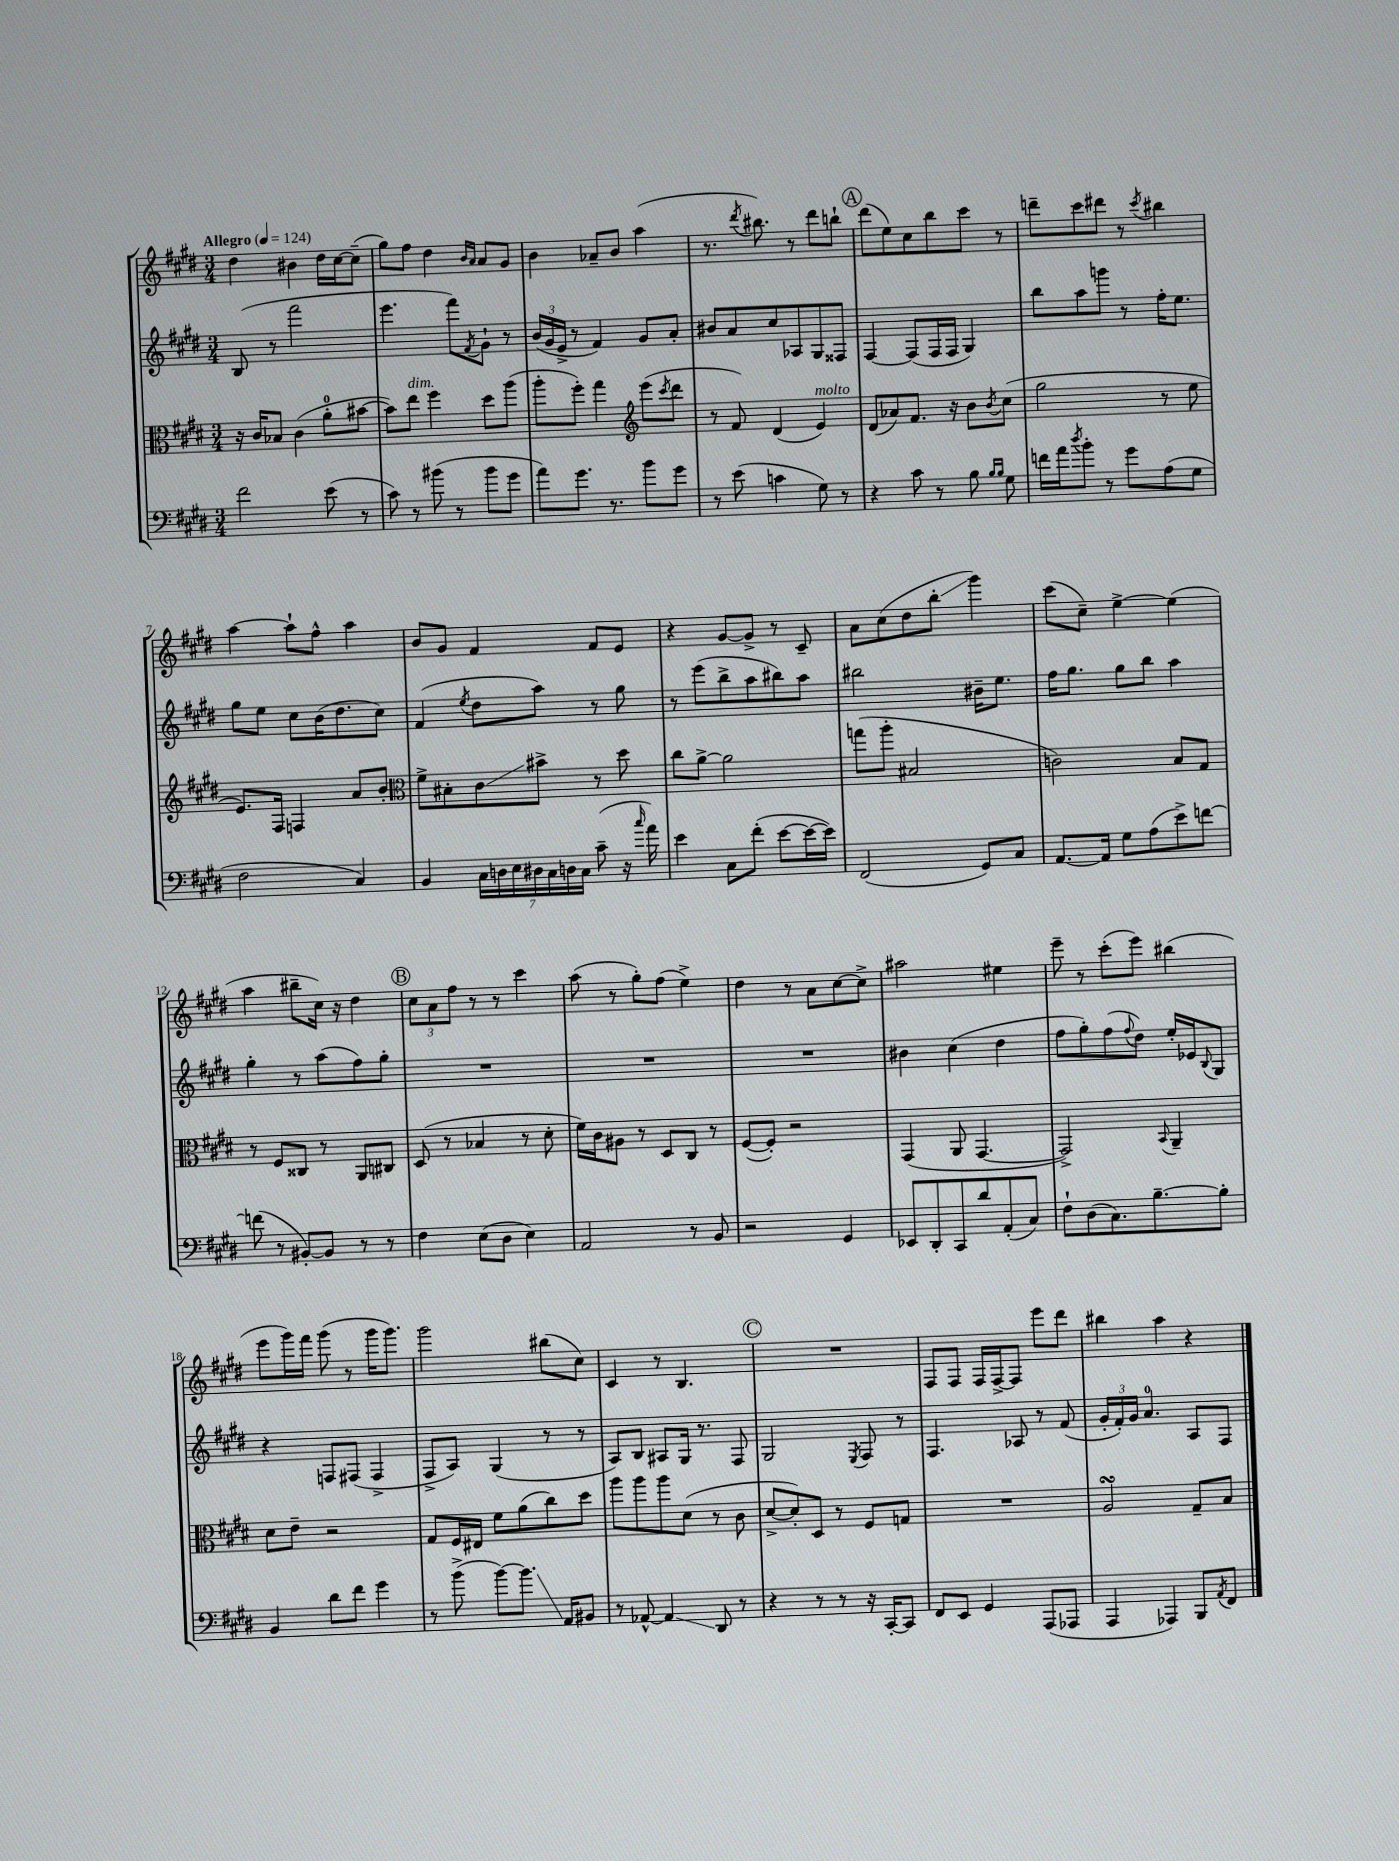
<<
\new StaffGroup <<
\new Staff = "s0" {
    \clef treble \key e \major \numericTimeSignature \time 3/4 \tempo "Allegro" 4 = 124
    dis''4 bis'4 dis''16 cis''16~ cis''8--( |
    gis''8) fis''8 dis''4 \grace { b'16 a'16 } a'8 gis'8 |
    b'4 aes'8-- b'8 a''4( |
    r8. \acciaccatura { dis'''8 } bis''8.) r8 dis'''8 b''8-! |
    \mark \markup { \circle "A" } dis'''8( e''8) cis''8 b''8 cis'''8 r8 |
    d'''8-- cis'''8 dis'''8 r8 \acciaccatura { cis'''8 } bis''4 |
    a''4~ a''8-! fis''8-^ a''4 |
    b'8 gis'8 fis'4 fis'8 e'8 |
    r4 gis'8~ gis'8-> r8 cis'8-- |
    a'8 cis''8( dis''8 b''8-.\glissando gis'''4) |
    cis'''8( cis''8--) e''4~-> e''4( |
    a''4 bis''8-- cis''16) r16 dis''4 |
    \mark \markup { \circle "B" } \tuplet 3/2 { cis''8 a'8 fis''8 } r8 r8 cis'''4 |
    a''8( r8 gis''8-.) fis''8( e''4->) |
    dis''4 r8 a'8 cis''8~ cis''8-> |
    ais''2 eis''4 |
    e'''8-- r8 cis'''8-.( e'''8) bis''4( |
    e'''8 gis'''16) fis'''16 gis'''8( r8 gis'''16 gis'''8.) |
    gis'''2 bis''8( cis''8) |
    cis'4 r8 b4. |
    \mark \markup { \circle "C" } R2. |
    fis8 fis8 fis16 fis16~-> fis8 e'''8 dis'''8 |
    bis''4 a''4 r4 \bar "|." |
}
\new Staff = "s1" {
    \clef treble \key e \major \numericTimeSignature \time 3/4
    b8( r8 fis'''2 |
    e'''4. fis'''8) \acciaccatura { fis'8 } gis'8-! r8 |
    \tuplet 3/2 { b'16( gis'16 e'16-> } r8 fis'4) gis'8 a'8-. |
    bis'8 a'8 cis''8 aes8 gis8 fisis8 |
    \mark \markup { \circle "A" } fis4~ fis8( fis16 fis16 gis4) |
    b''8 a''8 g'''8 r8 fis''16-. e''8. |
    gis''8 e''8 cis''8 b'16( dis''8. cis''8) |
    fis'4( \acciaccatura { e''8 } dis''8 a''8) r8 gis''8 |
    r8 e'''8( b''8-> a''8 bis''8) a''8 |
    bis''2 bis'16-- e''8. |
    fis''16 gis''8. gis''8 b''8 a''4 |
    gis''4-. r8 a''8( fis''8) gis''8-. |
    \mark \markup { \circle "B" } R2. |
    R2. |
    R2. |
    bis'4 cis''4( dis''4 |
    fis''8 gis''8-.) fis''8( \appoggiatura { fis''8 } dis''8) e''16-. ees'16 \appoggiatura { b8 } gis8 |
    r4 f8 fis8( fis4-> |
    fis8-> a8) gis4( r8 r8 |
    a8) b8 ais8 gis16 r8. fis8 |
    \mark \markup { \circle "C" } gis2 \acciaccatura { e8 } fis8 r8 |
    fis4. aes8 r8 fis'8( |
    \tuplet 3/2 { gis'16-. fis'16-.) gis'16 } a'4.-0 a8 fis8 \bar "|." |
}
\new Staff = "s2" {
    \clef alto \key e \major \numericTimeSignature \time 3/4
    r16 cis'16 bes8 cis'4( a'8-0-. bis'8~ |
    bis'8) e''8^\markup { \italic "dim." } fis''4 dis''8 a''8( |
    a''8-. fis''8-.) gis''4 \clef treble e'''8( \acciaccatura { cis'''8 } dis'''8 |
    r8 fis'8) dis'4( e'4^\markup { \italic "molto" }) |
    \mark \markup { \circle "A" } dis'8( aes'8) fis'8. r16 b'8 \acciaccatura { b'8 } cis''8( |
    gis''2 r8 e''8 |
    e'8.) fis16 f4 a'8 b'8-. |
    \clef alto fis'8-> bis8-. cis'8\glissando bis'8-> r8 dis''8 |
    cis''8 a'8~-> a'2 |
    g''8( a''8-. bis2 |
    c'2) b8 gis8 |
    r8 fis8 cisis8 r8 a,8 cis8 |
    \mark \markup { \circle "B" } dis8( r8 bes4 r8 dis'8-. |
    fis'16) cis'16 ais8 r8 dis8 cis8 r8 |
    fis8~( fis8-.) r2 |
    gis,4( a,8 gis,4.~ |
    gis,2->) \appoggiatura { b,8 } a,4-- |
    dis'8 e'8-- r2 |
    gis8 fis16 eis16 fis'8 a'8( cis''8) dis''8 |
    a''8 a''8 a''8 dis'8( r8 cis'8 |
    \mark \markup { \circle "C" } dis'8~-> dis'8-.) dis8 r8 fis8 g8 |
    R2. |
    a2\turn gis8-- b8 \bar "|." |
}
\new Staff = "s3" {
    \clef bass \key e \major \numericTimeSignature \time 3/4
    fis'2 e'8( r8 |
    cis'8) r8 bis'8( r8 bis'8 gis'8 |
    a'8) gis'8. r8. b'8 gis'8 |
    r8 e'8( c'4 gis8) r8 |
    \mark \markup { \circle "A" } r4 cis'8 r8 b8 \grace { b16 b16 } gis8 |
    f'16 a'16 \acciaccatura { dis''8 } b'8-. r8 gis'8 a8( gis8 |
    fis2 cis4) |
    b,4 \tuplet 7/4 { cis16 d16 e16 dis16 cis16 d16 cis16 } cis'8--( r16 \grace { cis''16 } a'16) |
    e'4 cis8 fis'8-.( e'8~ e'16~ e'16) |
    fis,2( gis,8) cis8 |
    a,8.~ a,16 gis8 a8( e'8->) f'8~ |
    f'8( r8 bis,8~-.) bis,8 r8 r8 |
    \mark \markup { \circle "B" } fis4 e8( dis8 e4) |
    a,2 r8 b,8 |
    r2 gis,4 |
    ees,8 dis,8-. cis,8 dis'8 a,8-.( cis8) |
    fis8-! dis8( cis8.) b8.~-- b8-. |
    b,4 dis'8 fis'8 gis'4 |
    r8 b'8->( b'8~) b'8.\glissando a,16 bis,8 |
    r8 aes,8~-^ aes,4\glissando dis,8 r8 |
    \mark \markup { \circle "C" } r4 r8 r8 r16 cis,16~-. cis,8 |
    fis,8 e,8 gis,4 a,,8( aes,,8 |
    a,,4 aes,,4) b,,8 \acciaccatura { a,8 } fis,8 \bar "|." |
}
>>
>>
